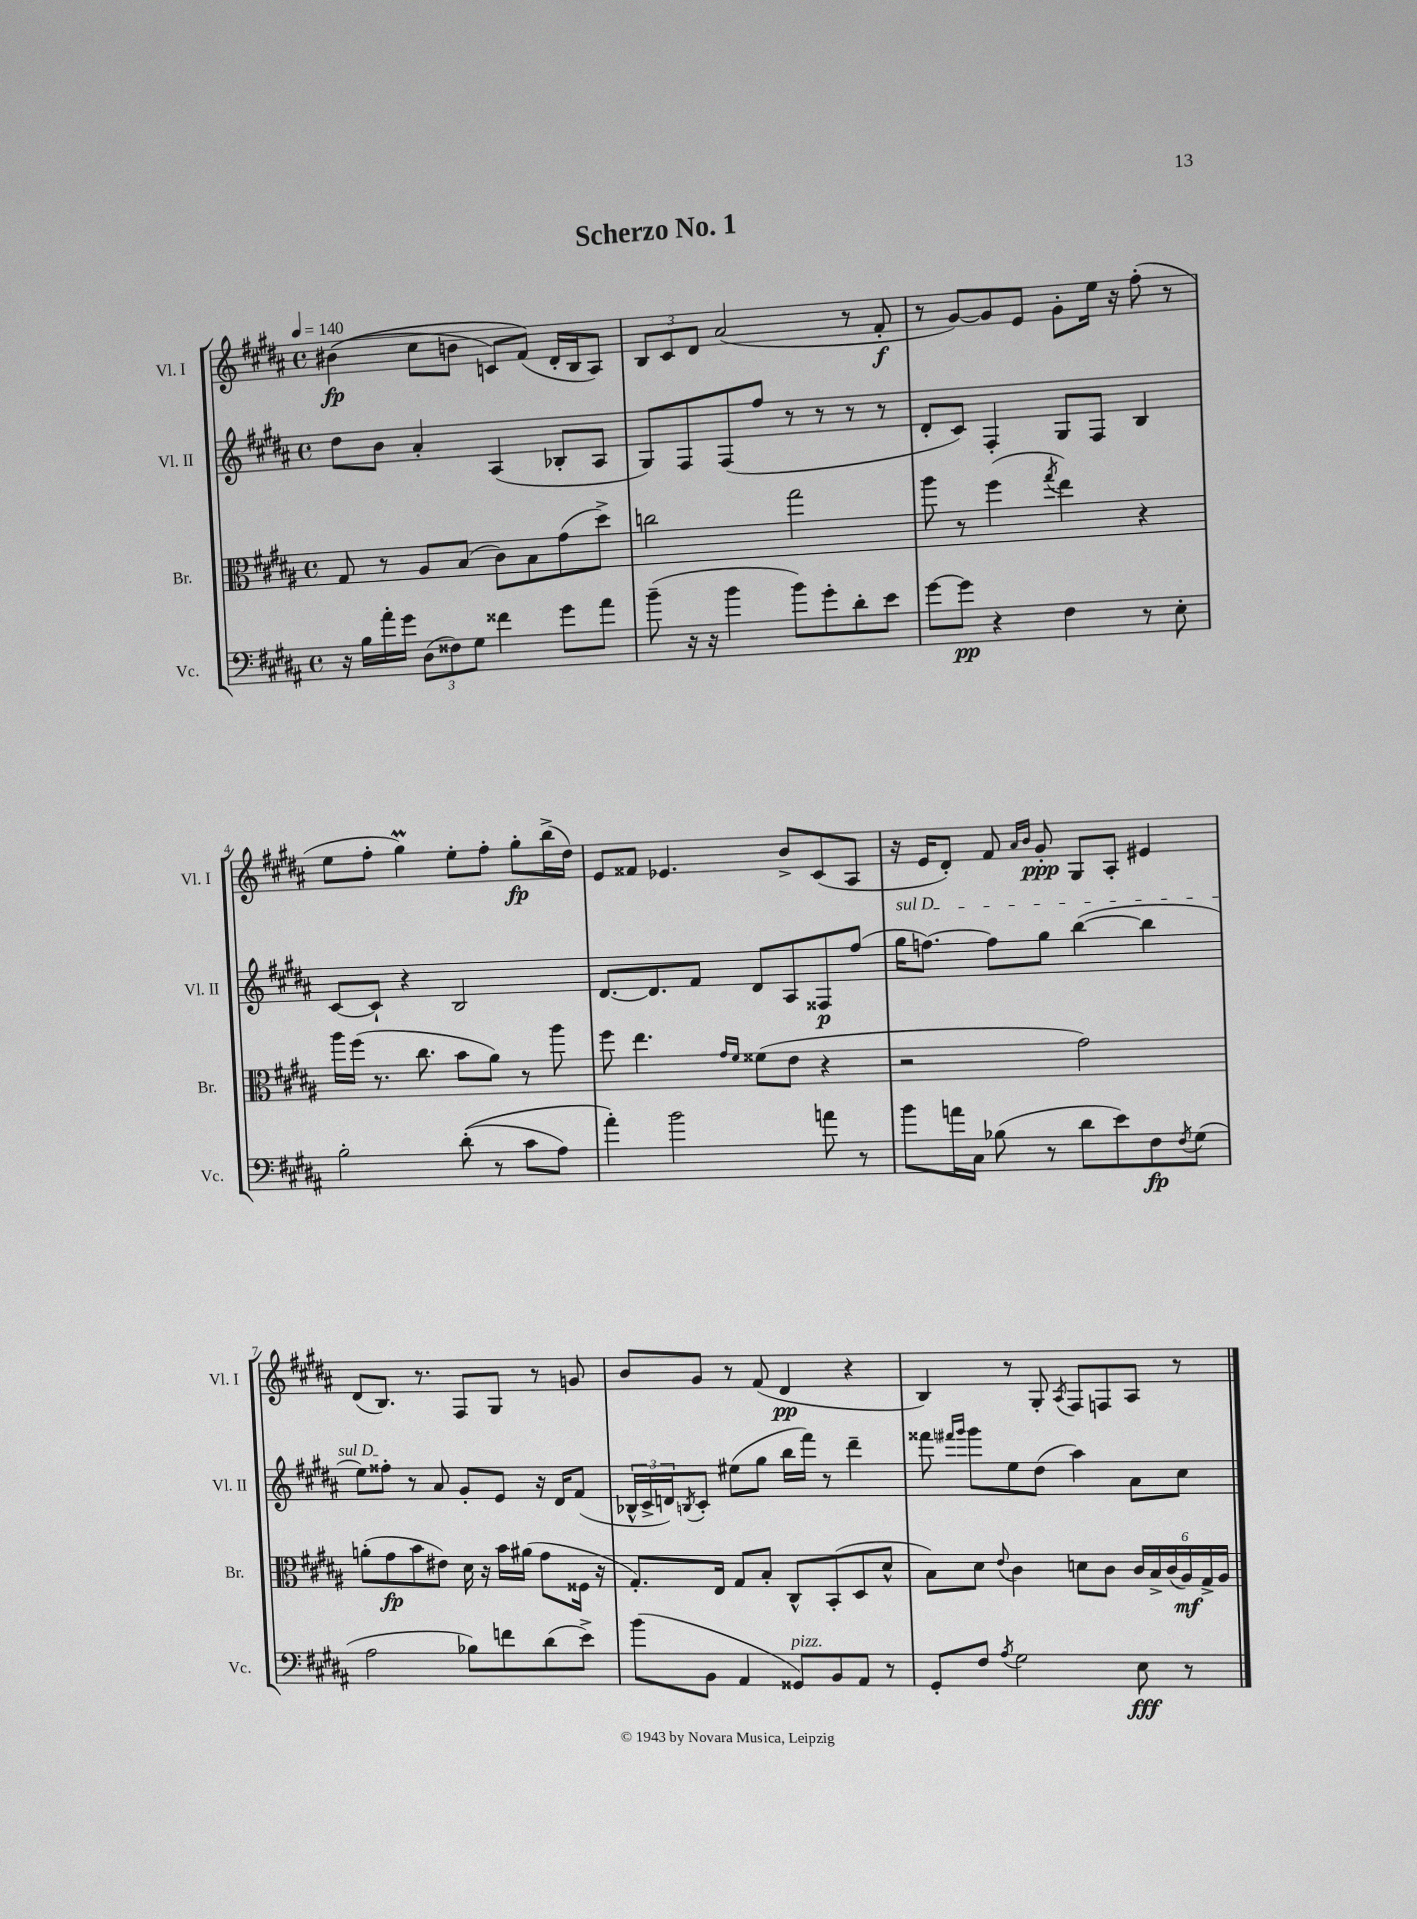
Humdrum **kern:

**kern	**dynam	**kern	**dynam	**kern	**dynam	**kern	**dynam
*part4	*part4	*part3	*part3	*part2	*part2	*part1	*part1
*staff4	*staff4	*staff3	*staff3	*staff2	*staff2	*staff1	*staff1
*I"Vc.	*	*I"Br.	*	*I"Vl. II	*	*I"Vl. I	*
*I'Vc.	*	*I'Br.	*	*I'Vl. II	*	*I'Vl. I	*
*clefF4	*	*clefC3	*	*clefG2	*	*clefG2	*
*k[f#c#g#d#a#]	*	*k[f#c#g#d#a#]	*	*k[f#c#g#d#a#]	*	*k[f#c#g#d#a#]	*
*M4/4	*	*M4/4	*	*M4/4	*	*M4/4	*
*met(c)	*	*met(c)	*	*met(c)	*	*met(c)	*
*MM140	*	*MM140	*	*MM140	*	*MM140	*
=1	=1	=1	=1	=1	=1	=1	=1
16r	.	8G#/	.	8dd#\L	.	((4b#X\	fp
16B\LL	.	.	.	.	.	.	.
16a#'\	.	8r	.	8b\J	.	.	.
16g#\JJ	.	.	.	.	.	.	.
(12D#\L	.	8A#/L	.	4a#'/	.	8cc#\L	.
12F##X\)	.	.	.	.	.	.	.
.	.	(8B/J	.	.	.	8bn\J	.
12G#\J	.	.	.	.	.	.	.
4f##X\	.	8c#\L)	.	(4A#/	.	8cn/L)	.
.	.	8B\	.	.	.	(8f#/J)	.
8g#\L	.	(8g#\	.	8B-X'/L	.	16d#'/LL	.
.	.	.	.	.	.	16B/J	.
8a#\J	.	8dd#^\J)	.	8A#/J	.	8A#/J)	.
=2	=2	=2	=2	=2	=2	=2	=2
(8b~\	.	2ccn\	.	8G#/L)	.	12B/L	.
.	.	.	.	.	.	12c#/	.
16r	.	.	.	8F#/	.	.	.
.	.	.	.	.	.	12d#/J	.
16r	.	.	.	.	.	.	.
4b\	.	.	.	(8F#/	.	(2a#/	.
.	.	.	.	8ff#/J	.	.	.
8b\L)	.	2gg#\	.	8r	.	.	.
8g#'\	.	.	.	8r	.	.	.
8d#'\	.	.	.	8r	.	8r	.
8e\J	.	.	.	8r	.	8f#'/	f
=3	=3	=3	=3	=3	=3	=3	=3
[8g#\L	.	8aa#\	.	8d#'/L	.	8r	.
8g#\J]	pp	8r	.	8c#/J)	.	[8g#/L)	.
4r	.	(4ff#\	.	4F#'/	.	8g#/]	.
.	.	.	.	.	.	8e/J	.
.	.	8qgg#/	.	.	.	.	.
4F#\	.	4ee\)	.	8G#/L	.	8g#'\L	.
.	.	.	.	8F#/J	.	16ee\Jk	.
.	.	.	.	.	.	16r	.
8r	.	4r	.	4B/	.	(8ff#'\	.
8E'\	.	.	.	.	.	8r	.
!!LO:LB:g=z
=4	=4	=4	=4	=4	=4	=4	=4
2B'\	.	16aa#\LL	.	[8c#/L	.	8ee\L	.
.	.	(16ff#\JJ	.	.	.	.	.
.	.	8.r	.	8c#`/J]	.	8ff#'\J	.
.	.	.	.	4r	.	4gg#M\)	.
.	.	8.cc#\	.	.	.	.	.
((8d#'\	.	8b\L	.	2B/	.	8ee'\L	.
8r	.	8a#\J)	.	.	.	8ff#'\J	.
8c#\L	.	8r	.	.	.	8gg#'\L	fp
8A#\J)	.	8aa#\	.	.	.	(16bb^\L	.
.	.	.	.	.	.	16dd#\JJ)	.
=5	=5	=5	=5	=5	=5	=5	=5
4a#'\)	.	8ff#\	.	[8.d#/L	.	8e/L	.
.	.	4.ee\	.	.	.	8f##X/J	.
.	.	.	.	8.d#/]	.	.	.
2b\	.	.	.	.	.	4.e-X/	.
.	.	.	.	8f#/J	.	.	.
.	.	16qqg#/LL	.	.	.	.	.
.	.	16qqf#/JJ	.	.	.	.	.
.	.	(8f##X\L	.	8d#/L	.	.	.
.	.	8e\J	.	8A#/	.	8b^/L	.
8an\	.	4r	.	8F##X/	p	(8c#/	.
8r	.	.	.	(8ff#/J	.	8A#/J	.
=6	=6	=6	=6	=6	=6	=6	=6
!	!	!	!	!LO:TX:a:i:t=sul D	!	!	!
8b\L	.	2r	.	16gg#\KL	.	16r	.
.	.	.	.	[8.ffn\J)	.	16e/KL	.
16an\L	.	.	.	.	.	8d#'/J)	.
16C#\JJ	.	.	.	.	.	.	.
(8B-X\	.	.	.	8ff\L]	.	8f#/	.
.	.	.	.	.	.	16qqa#/LL	.
.	.	.	.	.	.	16qqb/JJ	.
8r	.	.	.	8gg#\J	.	8g#'/	ppp
8d#\L	.	2g#\)	.	([4bb\	.	8G#/L	.
8e\)	.	.	.	.	.	8A#'/J	.
8F#\	fp	.	.	4bb\]	.	4e#X/	.
8qF#/	.	.	.	.	.	.	.
(8G#\J	.	.	.	.	.	.	.
!!LO:LB:g=z
=7	=7	=7	=7	=7	=7	=7	=7
2A#\	.	(8an'\L	.	8ee\L)	.	(8d#/L	.
.	.	8g#\	fp	8ff##X'\J	.	8.B/J)	.
.	.	8b\	.	8r	.	.	.
.	.	.	.	.	.	8.r	.
.	.	8e#X\J)	.	8a#/	.	.	.
8B-X\L)	.	16d#\	.	8g#'/L	.	8F#/L	.
.	.	16r	.	.	.	.	.
8fn\	.	16b\LL	.	8e/J	.	8G#/J	.
.	.	(16a#X\JJ	.	.	.	.	.
(8d#\	.	8g#\L	.	16r	.	8r	.
.	.	.	.	16d#/KL	.	.	.
8e^\J)	.	16F##X\Jk	.	(8f#/J	.	8gn/	.
.	.	16r	.	.	.	.	.
=8	=8	=8	=8	=8	=8	=8	=8
(8b\L	.	8.G#'/L)	.	24B-X^^/LL	.	8b/L	.
.	.	.	.	24c#^/	.	.	.
.	.	.	.	24dn/J)	.	.	.
.	.	.	.	8qBn/	.	.	.
8BB\J	.	.	.	8c#'/J	.	8g#/J	.
.	.	16E/Jk	.	.	.	.	.
4AA#/	.	8G#/L	.	(8ee#X\L	.	8r	.
.	.	8B'/J	.	8gg#\J	.	(8f#/	.
!LO:TX:a:i:t=pizz.	!	!	!	!	!	!	!
8GG##X/L)	.	8C#^^/L	.	16bb\LL	.	4d#/	pp
.	.	.	.	16fff#\JJ)	.	.	.
8BB/	.	(8BB'/	.	8r	.	.	.
8AA#/J	.	8D#/	.	4ddd#~\	.	4r	.
8r	.	8d#^^/J	.	.	.	.	.
=9	=9	=9	=9	=9	=9	=9	=9
8GG#'/L	.	8B\L)	.	8fff##X\	.	4B/)	.
.	.	.	.	16qqfff#X/LL	.	.	.
.	.	.	.	16qqggg#/JJ	.	.	.
8F#/J	.	8d#\J	.	8ggg#\L	.	.	.
8qA#/	.	8qqe/	.	.	.	.	.
2G#\	.	4c#\	.	8ee\	.	8r	.
.	.	.	.	(8dd#\J	.	8G#'/	.
.	.	.	.	.	.	8qA#/	.
.	.	8dn\L	.	4aa#\)	.	8F#/L	.
.	.	8c#\J	.	.	.	8Fn/	.
8E\	fff	24c#/LL	.	8a#\L	.	8A#/J	.
.	.	24B^/	.	.	.	.	.
.	.	(24c#/	.	.	.	.	.
8r	.	24A#/)	mf	8cc#\J	.	8r	.
.	.	24G#^/	.	.	.	.	.
.	.	24A#/JJ	.	.	.	.	.
==	==	==	==	==	==	==	==
*-	*-	*-	*-	*-	*-	*-	*-
